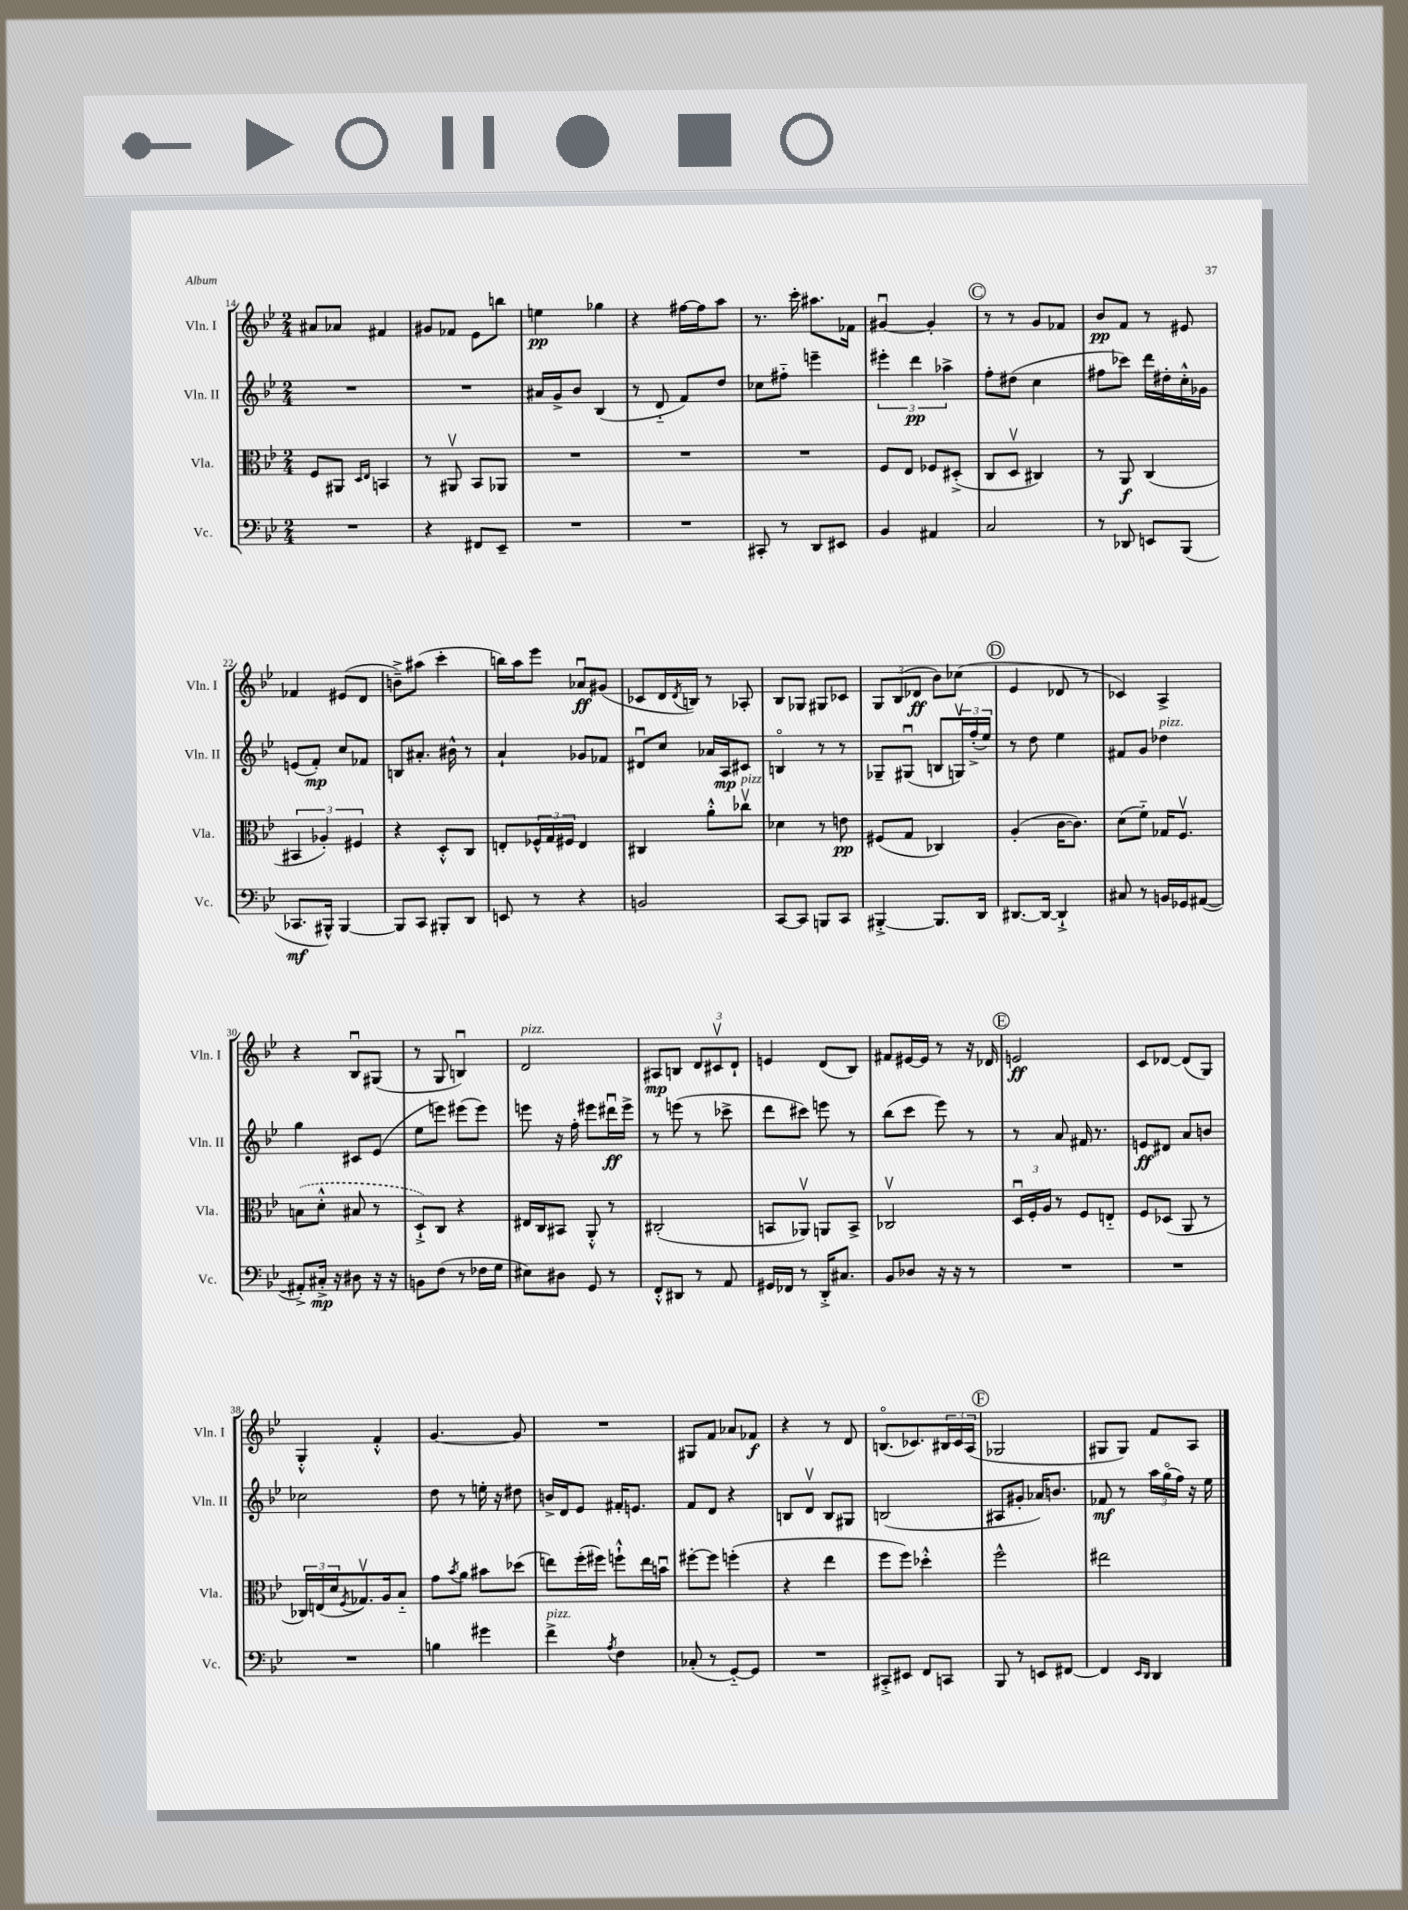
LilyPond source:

<<
\new StaffGroup <<
\new Staff = "s0" \with { instrumentName = "Vln. I" shortInstrumentName = "Vln. I" } {
    \clef treble \key bes \major \numericTimeSignature \time 2/4
    ais'8 aes'8 fis'4 |
    gis'8 fes'8 ees'8 b''8 |
    e''4\pp ges''4 |
    r4 fis''16~ fis''16 a''8 |
    r8. c'''16-. ais''8. fes'16 |
    gis'4~\downbow gis'4-. |
    \mark \markup { \circle "C" } r8 r8 g'8 fes'8 |
    bes'8\pp f'8 r8 eis'8 |
    fes'4 eis'8( d'8 |
    b'8--->) ais''8( c'''4-. |
    b''16) a''16 ees'''8 aes'8\downbow\ff gis'8( |
    ces'8 d'16 \acciaccatura { d'8 } b16) r8 aes8-. |
    bes8 ges8 gis8 ces'8 |
    \tuplet 3/2 { g8 bes8( des'8\ff } bes'8) ces''8( |
    \mark \markup { \circle "D" } ees'4 des'8 r8 |
    ces'4) a4-> |
    r4 bes8\downbow gis8( |
    r8 g8 b4\downbow) |
    d'2^\markup { \italic "pizz." } |
    ais8\mp b8 \tuplet 3/2 { d'8 cis'8\upbow d'8-! } |
    e'4 d'8( bes8) |
    fis'8 eis'16~ eis'16 r8 r16 des'16 |
    \mark \markup { \circle "E" } e'2\ff |
    c'8 des'8~ des'8( g8) |
    g4-.-^ f'4-.-^ |
    g'4.~ g'8 |
    R2 |
    gis8 f'8 aes'8 fes'8\f |
    r4 r8 d'8 |
    b8.\flageolet( ces'8.) \tuplet 3/2 { bis16 ces'16 a16( } |
    \mark \markup { \circle "F" } ges2 |
    gis8 gis8) f'8 a8 \bar "|." |
}
\new Staff = "s1" \with { instrumentName = "Vln. II" shortInstrumentName = "Vln. II" } {
    \clef treble \key bes \major \numericTimeSignature \time 2/4
    R2 |
    R2 |
    ais'16 g'16-> bes'8 bes4( |
    r8 d'8-_ f'8) d''8 |
    ces''8 fis''8-_ e'''4-- |
    \tuplet 3/2 { eis'''4-. d'''4\pp aes''4-> } |
    \mark \markup { \circle "C" } f''8-. dis''8( c''4 |
    fis''8 ces'''8) d'''16 dis''16-. c''16-.-^ ges'16 |
    e'8( f'8-.\mp) c''8 fes'8 |
    b8 ais'8.-. bis'16-^ r8 |
    a'4-! ges'8 fes'8 |
    dis'8\downbow c''8 aes'16 a16\mp cis'8 |
    b4\flageolet r8 r8 |
    ges8-- gis8\downbow( b8 \tuplet 3/2 { g16\upbow) f''16-.->( ees''16) } |
    \mark \markup { \circle "D" } r8 d''8 ees''4 |
    fis'8 g'8 des''4^\markup { \italic "pizz." } |
    g''4 cis'8 ees'8( |
    ees''8 e'''8) eis'''8( eis'''8) |
    e'''8 r16 f''16-. eis'''8 dis'''16\downbow\ff eis'''16-> |
    r8 e'''8( r8 ces'''8-> |
    d'''8 cis'''8) e'''8 r8 |
    bes''8( c'''8 ees'''8) r8 |
    \mark \markup { \circle "E" } r8 a'8 fis'16 r8. |
    e'8\ff dis'8 a'8 b'8 |
    ces''2 |
    d''8 r8 e''16-. r16 dis''8 |
    b'16-> d'16 ees'8 fis'16-. e'8. |
    f'8 d'8 r4 |
    b8 d'8\upbow b8 gis8 |
    b2( |
    \mark \markup { \circle "F" } ais8 gis'8-. aes'16) b'8. |
    fes'8\mf r8 \tuplet 3/2 { a''16 g''16\flageolet( f''16) } r16 ees''16 \bar "|." |
}
\new Staff = "s2" \with { instrumentName = "Vla." shortInstrumentName = "Vla." } {
    \clef alto \key bes \major \numericTimeSignature \time 2/4
    f8 ais,8 \grace { d16 ees16 } b,4 |
    r8 ais,8\upbow bes,8 aes,8 |
    R2 |
    R2 |
    R2 |
    f8 ees8 fes8 dis8-.->( |
    \mark \markup { \circle "C" } c8 d8\upbow cis4) |
    r8 a,8\f c4( |
    \tuplet 3/2 { bis,4 aes4-.) fis4 } |
    r4 d8-.-^ c8 |
    e8-. \tuplet 3/2 { fes16-^ g16 fis16 } e4 |
    cis4 a'8-.-^ ces''8\upbow^\markup { \italic "pizz." } |
    des'4 r8 e'8\pp |
    fis8( g8 ces4) |
    \mark \markup { \circle "D" } a4-.( c'16~ c'8.) |
    d'8( f'8-_) ges16 f8.\upbow |
    \once \slurDashed b8( d'8-.-^ bis8 r8 |
    d8-!->) c8 r4 |
    eis16 c16 bis,8 a,8-.-^ r8 |
    cis2-.( |
    b,8 aes,8\upbow) a,8 b,8-> |
    ces2\upbow |
    \mark \markup { \circle "E" } \tuplet 3/2 { d16\downbow f16-. a16 } r8 f8 e8-_ |
    f8 des8( a,8 r8 |
    \tuplet 3/2 { ces16) e16( d'16 } \acciaccatura { f8 } ges8.\upbow) a16 bes8-_ |
    g'8 \acciaccatura { bes'8 } a'8 bis'8 des''8( |
    e''8) f''16-.( fis''16) f''8-!-^ e''16 b'16\downbow |
    fis''8~-. fis''8 f''4-.( |
    r4 ees''4 |
    f''8 f''8) des''4-.-^ |
    \mark \markup { \circle "F" } f''2-^ |
    eis''2 \bar "|." |
}
\new Staff = "s3" \with { instrumentName = "Vc." shortInstrumentName = "Vc." } {
    \clef bass \key bes \major \numericTimeSignature \time 2/4
    R2 |
    r4 fis,8 ees,8-- |
    R2 |
    R2 |
    cis,8-. r8 d,8 eis,8 |
    bes,4 ais,4 |
    \mark \markup { \circle "C" } c2 |
    r8 des,8 e,8 bes,,8( |
    ces,8.\mf bis,,16-^) bis,,4~ |
    bis,,8 c,8 bis,,8-. d,8 |
    e,8 r8 r4 |
    b,2 |
    c,8~ c,8 b,,8 c,8 |
    bis,,4~-.-> bis,,8. d,16 |
    \mark \markup { \circle "D" } dis,8.~ dis,16~ dis,4-!-> |
    cis8 r8 b,16 ges,16 ais,8~( |
    ais,8-.->) cis16-.->\mp r16 dis8 r16 r16 |
    b,8 f8( r8 fes16 g16 |
    eis8) dis8 g,8 r8 |
    f,8-.-^ dis,8 r8 a,8 |
    gis,16 fes,16 r8 d,16-.-> cis8. |
    bes,8 des8 r16 r16 r8 |
    \mark \markup { \circle "E" } R2 |
    R2 |
    R2 |
    b4 gis'4 |
    f'4->^\markup { \italic "pizz." } \acciaccatura { a8 } f4 |
    ces8-.( r8 g,8~-_) g,8 |
    R2 |
    cis,8-.-> eis,8 f,8 c,8 |
    \mark \markup { \circle "F" } bes,,8 r8 e,8 fis,8~ |
    fis,4 \grace { ees,16 d,16 } d,4 \bar "|." |
}
>>
>>
\layout { \context { \Score currentBarNumber = #14 } }
